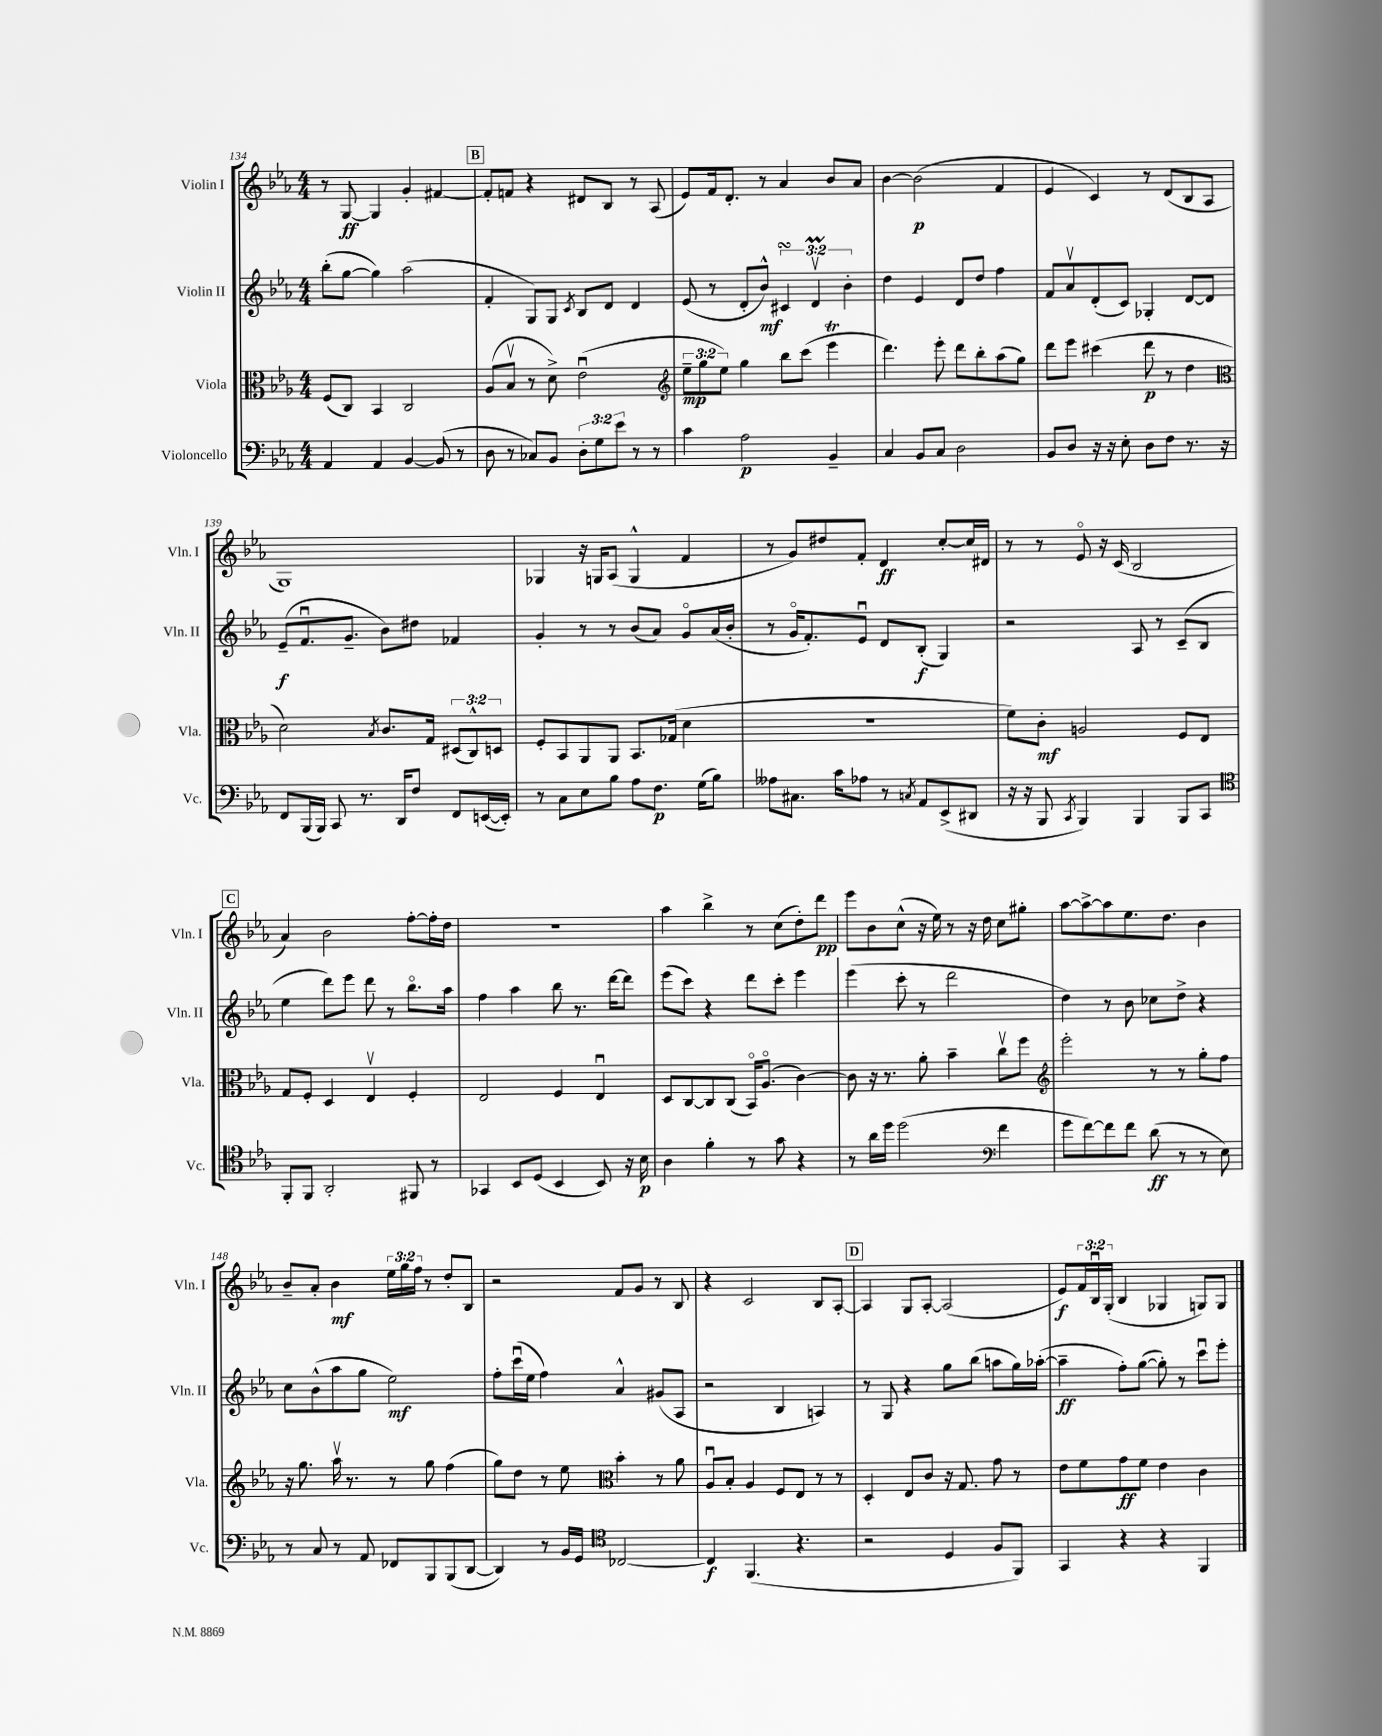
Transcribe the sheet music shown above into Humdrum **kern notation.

**kern	**kern	**kern	**kern
*staff4	*staff3	*staff2	*staff1
*clefF4	*clefC3	*clefG2	*clefG2
*k[b-e-a-]	*k[b-e-a-]	*k[b-e-a-]	*k[b-e-a-]
*M4/4	*M4/4	*M4/4	*M4/4
4AA-	(8F	(8bb-'	8r
.	8C)	[8gg	[8G
4AA-	4BB-	4gg])	4G]
[4BB-	2C	(2aa-	4g'
(8BB-]	.	.	[4f#
8r	.	.	.
=	=	=	=
8D	(8A-	4f'	8f#']
8r	8B-v	.	8f
8C-)	8r	8G)	4r
8BB-	8d^)	8G	.
.	.	8qc	.
12D'	(2e-u	8B-	8d#
12G	.	.	.
.	.	8d	8B-
12e-	.	.	.
8r	.	4d	8r
8r	.	.	(8A-
=	=	=	=
*	*clefG2	*	*
4c	12ee-~	(8e-	8e-)
.	12gg	.	.
.	.	8r	16f
.	12ee-)	.	.
.	.	.	8.d'
2A-	4gg	8d'	.
.	.	8b-^^)	8r
.	8bb-	6c#	4a-
.	(8ccc	.	.
.	.	6dv	.
4BB-~	4eee-	.	8b-
.	.	6b-'	.
.	.	.	8a-
=	=	=	=
4C	4.ddd)	4dd	[4b-
8BB-	.	4e-	(2b-]
8C	8eee-'	.	.
2D	8ddd	8d	.
.	8bb-'	8dd	.
.	(8aa-	4ff	4f
.	8gg)	.	.
=	=	=	=
8BB-	8ddd	8f	4e-
8D	8eee-	8a-v	.
16r	(4ccc#	(8d'	4c)
16r	.	.	.
8E-'	.	8c)	.
8D	8ddd	4G-'	8r
8F	8r	.	(8d
8.r	4dd	[8d	8B-
.	.	8d]	8A-
16r	.	.	.
=	=	=	=
*	*clefC3	*	*
8FF	2d)	(8e-~	1G)
(16BBB-	.	8.fu	.
16BBB-)	.	.	.
8CC	.	.	.
.	.	8.g~	.
8.r	.	.	.
.	8qB-	.	.
.	8.c	8b-)	.
16DD	.	.	.
8F	.	8dd#	.
.	16G	.	.
8FF	(12D#	4f-	.
.	12C^^)	.	.
([16EE	.	.	.
.	12D	.	.
16EE'])	.	.	.
=	=	=	=
8r	8F'	4g'	4G-
8C	8BB-	.	.
8E-	8AA-	8r	16r
.	.	.	16G
8B-	8AA-	8r	(8A-
8A-	8.BB-	(8b-	4G^^
8.F	.	8a-)	.
.	(16G-	.	.
.	4d	8go	4f
(16G	.	.	.
8B-)	.	(16a-	.
.	.	16b-'	.
=	=	=	=
8A--	1r	8r	8r
8.C#	.	16go	8g)
.	.	8.f')	.
.	.	.	8dd#
16c	.	.	.
8A-	.	8e-u	8f'
8r	.	8d	4d
8qC	.	.	.
8AA-	.	(8B-'	.
(8EE-^	.	4G)	[8cc'
8DD#	.	.	16cc]
.	.	.	16d#
=	=	=	=
16r	8f)	2r	8r
16r	.	.	.
8BBB-	8c'	.	8r
8qCC	.	.	.
4BBB-)	2A	.	8e-o
.	.	.	16r
.	.	.	(16c
4BBB-	.	8A-	2B-
.	.	8r	.
8BBB-	8F	(8c~	.
8CC	8E-	8B-	.
=	=	=	=
*clefC4	*	*	*
8FF'	8G	4ee-	4a-)
8FF	8F'	.	.
2AA-'	4D	8ddd)	2b-
.	.	8eee-	.
.	4E-v	8ddd	.
.	.	8r	.
8FF#	4F'	8.bb-o	[8ff'
8r	.	.	16ff']
.	.	16aa-	16dd
=	=	=	=
4GG-	2E-	4ff	1r
8BB-	.	4aa-	.
(8D	.	.	.
4BB-	4F	8bb-	.
.	.	8.r	.
8BB-)	4E-u	.	.
.	.	[16ddd	.
16r	.	8ddd]	.
16B-	.	.	.
=	=	=	=
4A-	8D	(8eee-	4aa-
.	[8C	8ccc)	.
4f'	8C]	4r	4bb-^
.	(8C	.	.
8r	16BB-o)	8ddd	8r
.	(8.A-o	.	.
8g	.	8ccc'	(8cc
4r	[4c)	4eee-	8dd')
.	.	.	8ddd
=	=	=	=
8r	8c]	(4eee-	8eee-
16a-	16r	.	8b-
16dd	8.r	.	.
(2dd	.	8ccc'	(8cc^^
.	8a-'	8r	16r
.	.	.	16ee-)
.	4b-~	2ddd	8r
.	.	.	16r
.	.	.	16dd
*clefF4	*	*	*
4f	8ccv	.	8cc
.	8ff	.	8gg#'
=	=	=	=
*	*clefG2	*	*
8g	2eee-'	4dd)	[8aa-
[8f)	.	.	8aa-^_
8f]	.	8r	8aa-]
8f	.	8b-	8.ee-
(8d	8r	8cc-	.
.	.	.	8.dd
8r	8r	8dd^	.
8r	8gg'	4r	4b-
8E-)	8ff	.	.
=	=	=	=
8r	16r	8cc	8b-~
.	8.gg	.	.
8C	.	(8b-^^	8a-'
8r	16aa-v	8aa-	4b-
.	8.r	.	.
8AA-	.	8gg	.
8FF-	8r	2ee-)	24ee-
.	.	.	24gg
.	.	.	24ff
8BBB-	8gg	.	8r
(8BBB-	(4ff	.	8dd'
[8DD	.	.	8B-
=	=	=	=
4DD])	8gg)	8ff'	2r
.	8dd	(16cccu	.
.	.	16ee-	.
8r	8r	4ff)	.
16BB-	8ee-	.	.
16GG	.	.	.
*clefC4	*clefC3	*	*
[2C-	4b-'	4a-^^	8f
.	.	.	8g
.	8r	(8g#	8r
.	8a-	8A-	8B-
=	=	=	=
4C-]	8A-u	2r	4r
.	8B-'	.	.
(4.FF	4A-	.	2c
.	8F	4B-	.
4.r	8E-	.	.
.	8r	4A)	8B-
.	8r	.	[8A-'
=	=	=	=
2r	4D'	8r	4A-]
.	.	8G	.
.	8E-	4r	8G
.	8c	.	[8A-'
4D	16r	8gg	(2A-]
.	8.G	.	.
.	.	(8bb-	.
8F	8g	8aa	.
8FF)	8r	16gg)	.
.	.	([16aa-'	.
=	=	=	=
4GG	8e-	4aa-~]	8e-)
.	8f	.	24f
.	.	.	24B-u
.	.	.	(24G'
4r	8g	8ff')	4B-
.	8f	([8gg	.
4r	4e-	8gg'])	4G-
.	.	8r	.
4FF	4c	8cccu	8G)
.	.	8eee-'	8G
==	==	==	==
*-	*-	*-	*-
